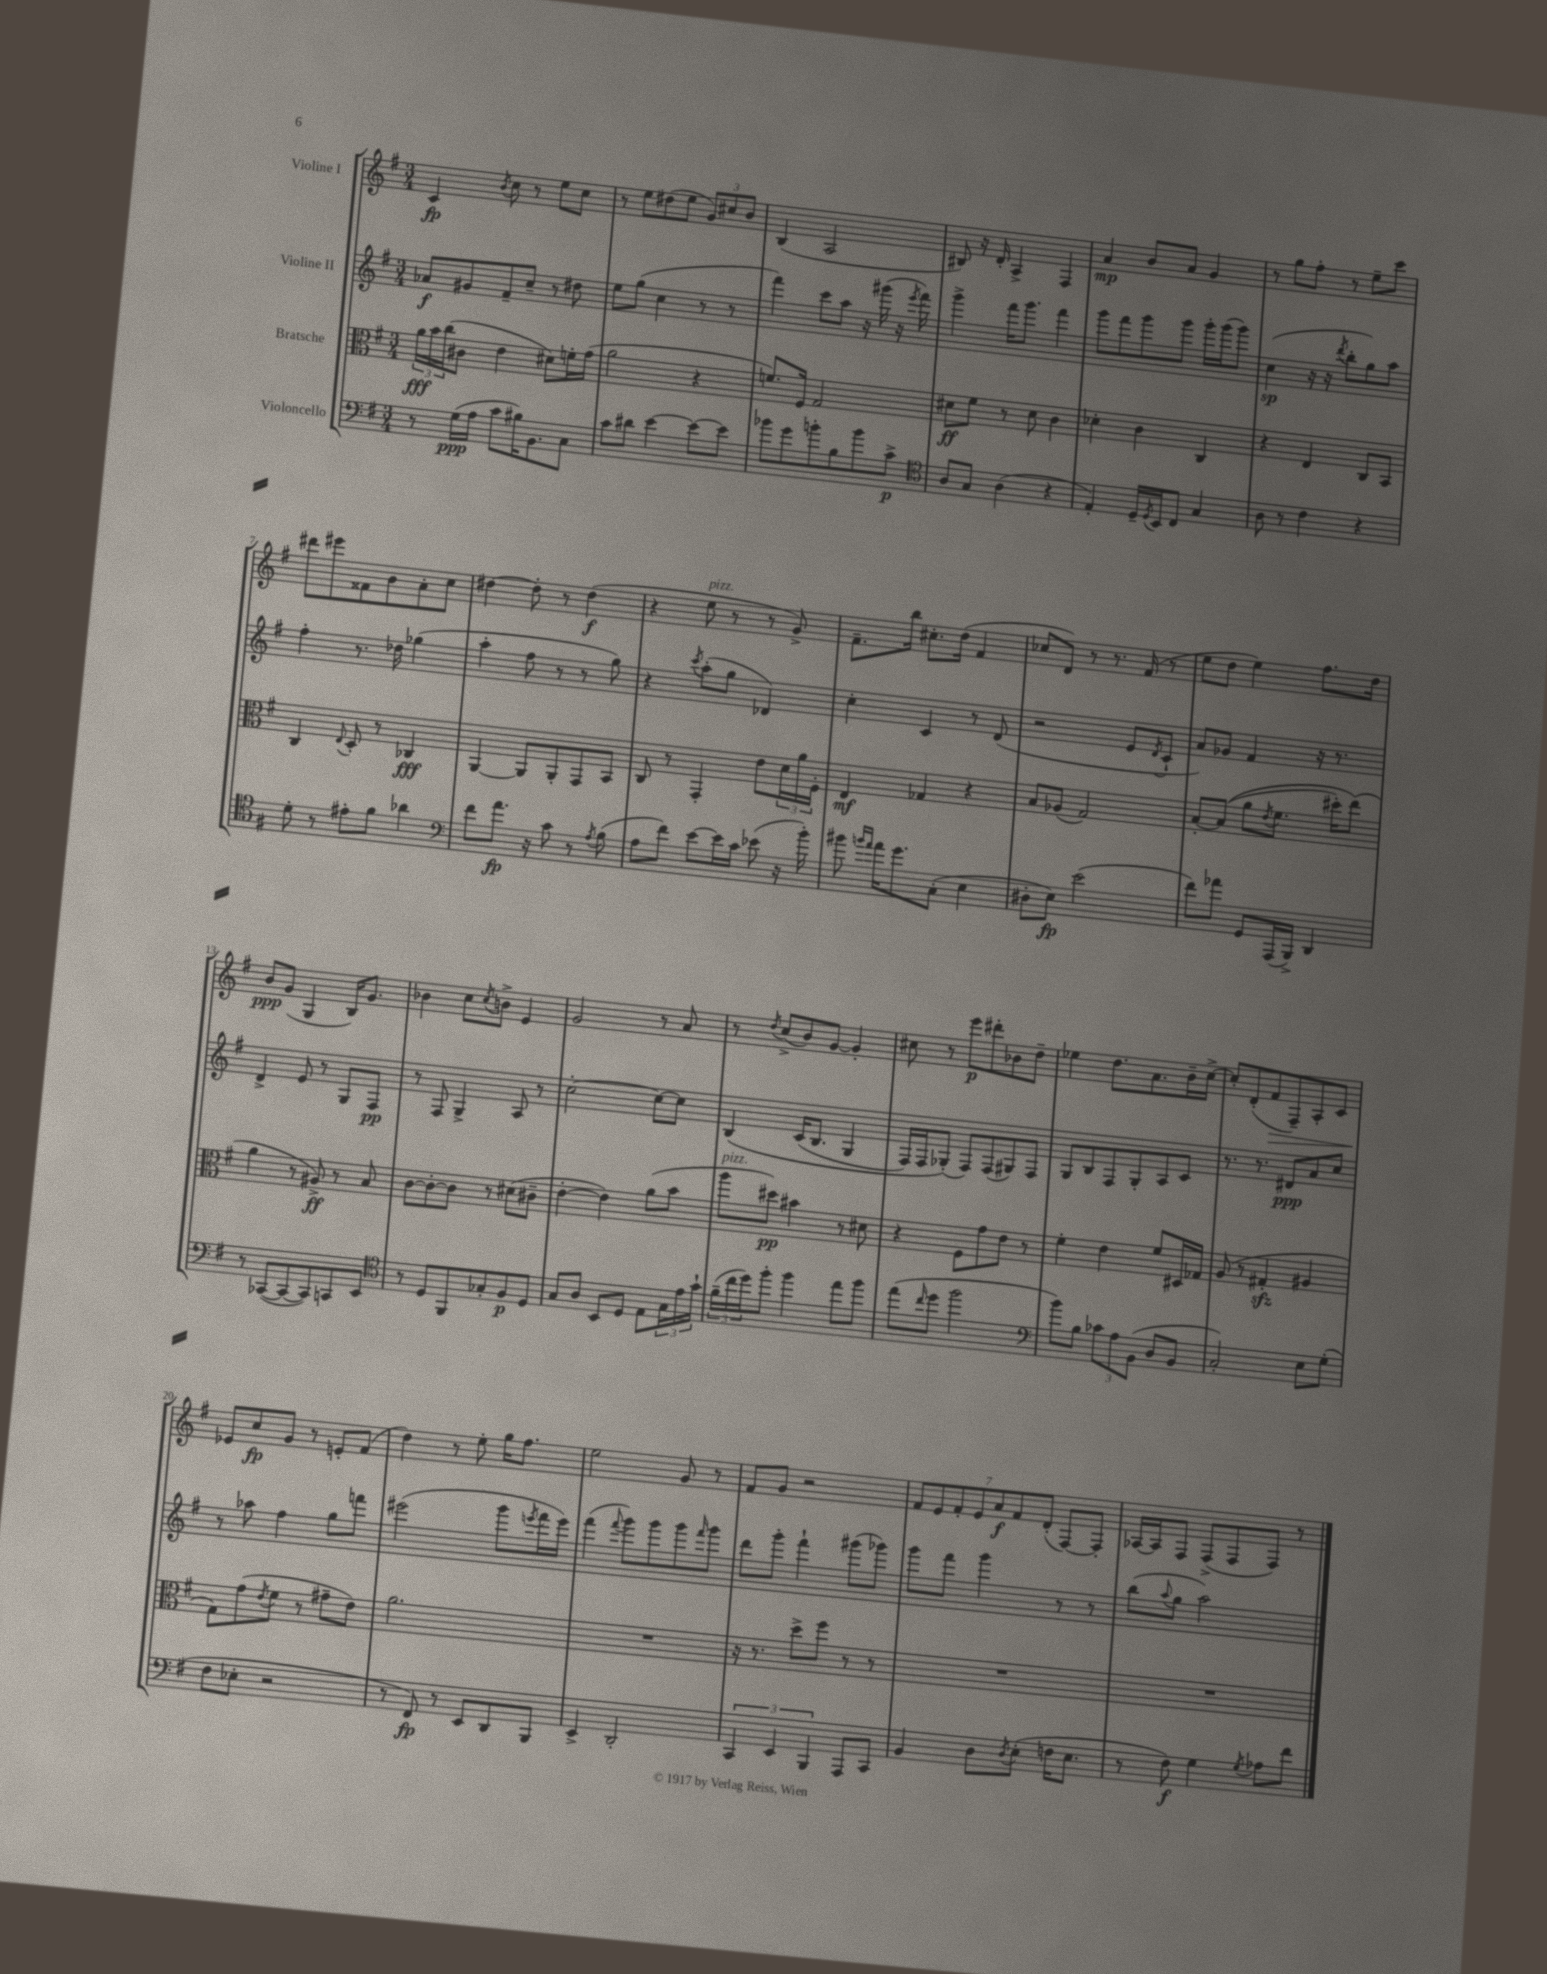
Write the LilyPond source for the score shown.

<<
\new StaffGroup <<
\new Staff = "s0" \with { instrumentName = "Violine I" } {
    \clef treble \key g \major \numericTimeSignature \time 3/4
    c'4\fp \acciaccatura { b'8 } c''8 r8 e''8 c''8 |
    r8 e''8 dis''8( e''8 \tuplet 3/2 { g'8) cis''8 b'8 } |
    b4( a2 |
    bis8) r16 d'16-. a4-> fis4 |
    a'4\mp b'8 a'8 g'4 |
    r8 g''8 fis''8-. r8 e''8-- c'''8 |
    dis'''8 eis'''8 fisis'8 b'8 a'8-. c''8 |
    dis''4~ dis''8-. r8 dis''4\f( |
    r4 e''8^\markup { \italic "pizz." } r8 r8 g'8->) |
    fis'8.-- b''16 cis''8.-. d''16( fis'4 |
    ces''8 d'8) r8 r8. fis'16( r8 |
    e''8 d''8 e''4) fis''8. d''16 |
    b'8\ppp g'8( g4 b16) g'8. |
    bes'4 c''8 \acciaccatura { c''8 } b'8-> e'4 |
    g'2 r8 a'8 |
    r8 \acciaccatura { d''8 } c''8->( b'8) g'8~ g'4-. |
    cis''8 r8 e'''8\p dis'''8-. bes'8 d''8-- |
    ees''4 d''8. a'8. b'16-- c''16~-> |
    c''8-. d'8-.( fis'8\> fis8--) a8-. c'8 |
    ees'8\! c''8\fp g'8 r8 e'8-. fis'8( |
    d''4) r8 e''8-. g''16 fis''8. |
    e''2 g'8 r8 |
    fis'8 g'8 r2 |
    \tuplet 7/4 { fis'8 e'8 fis'8-. e'8 a'8\f fis'8 d'8-.( } fis8~) fis8-. |
    aes16~ aes16 fis8 fis8->( fis8 fis8) r8 \bar "|." |
}
\new Staff = "s1" \with { instrumentName = "Violine II" } {
    \clef treble \key g \major \numericTimeSignature \time 3/4
    aes'8\f gis'8 fis'8-- c''8-- r8 dis''8 |
    e''8 g''8( c''4 r8 r8 |
    fis'''4) c'''8 a''8 r16 gis'''16( r16 \acciaccatura { e'''8 } fis'''16) |
    g'''4-> fis'''16 g'''8. fis'''4 |
    g'''8 fis'''8 g'''8 g'''8 g'''16-. g'''16( g'''8) |
    c''4\sp( r16 r16 \acciaccatura { d'''8 } b''8-. g''8) a''8 |
    fis''4-. r8. des''16 ges''4( |
    a''4-. fis''8 r8 r8 g''8) |
    r4 \acciaccatura { c'''8 } a''8-.( g''8 des'4) |
    c''4-. c'4 r8 d'8( |
    r2 e'8 \acciaccatura { d'8 } c'8-! |
    a'8) ges'8 fis'4 r16 r8. |
    d'4-> e'8 r8 g8 fis8\pp |
    r8 fis8 g4-> a8 r8 |
    c''2~-. c''8~ c''8 |
    b4\( c'16( b8. g4 |
    fis16) fis16 ges8-.(\) fis8) fis8( gis8) fis8 |
    g8 b8 fis8 g8-. a8 c'8 |
    r8. r8. dis'8\ppp a'8 c''8 |
    r8 aes''8 fis''4 g''8 f'''8 |
    eis'''2( g'''8 \acciaccatura { e'''8 } fis'''16 e'''16) |
    fis'''4( \appoggiatura { fis'''8 } g'''8) g'''8 g'''8 \grace { fis'''16 } g'''8 |
    d'''8 g'''8-. fis'''4-! gis'''8( ges'''8) |
    g'''8 fis'''8 g'''4 r8 r8 |
    b''8( \appoggiatura { a''8 } g''8 a''2) \bar "|." |
}
\new Staff = "s2" \with { instrumentName = "Bratsche" } {
    \clef alto \key g \major \numericTimeSignature \time 3/4
    \tuplet 3/2 { a'16\fff b'16 c''16( } cis'8 e'4 dis'8) f'16-. g'16( |
    a'2 r4 |
    f'8.) fis16 g2 |
    dis'8\ff fis'8 r8 dis'8 c'4 |
    des'4-. c'4 c4 |
    r4 e4 c8 b,8 |
    c4 \appoggiatura { e8 } d8-. r8 ces4\fff |
    a,4~ a,8 a,8-. g,8 b,8 |
    c8 r8 g,4-. e'8 \tuplet 3/2 { d'16 a'16 fis16-. } |
    e4\mf ges4 r4 |
    b8 aes8( g2) |
    b8~-. b8(\( a'8 \acciaccatura { e'8 } fis'8. dis''16-.) e''8(\) |
    a'4 r8 ais8->\ff) r8 b8 |
    c'8~ c'8~-. c'8 r8 dis'8( cis'8-- |
    e'4~-. e'4) a'8( b'8 |
    a''8^\markup { \italic "pizz." } dis''8\pp) bis'4 r8 dis'8 |
    r4 fis8 g'8 e'8 r8 |
    fis'4-. e'4 fis'8 dis16 ges16 |
    a8( r8 gis4-.\sfz ais4 |
    g8) g'8( \acciaccatura { e'8 } fis'8 r8 gis'8-- e'8) |
    a'2. |
    R2. |
    r16 r8. d''8-> fis''8 r8 r8 |
    R2. |
    R2. \bar "|." |
}
\new Staff = "s3" \with { instrumentName = "Violoncello" } {
    \clef bass \key g \major \numericTimeSignature \time 3/4
    r8 g16\ppp( a16 c'8 bis16) b,8. c8 |
    c'8 dis'8 e'4~ e'8~ e'8 |
    bes'8 g'8 b'8-. b8 b'8 c'8->\p |
    \clef tenor a8 g8 a4( r4 |
    e4-.) d16-- \acciaccatura { d8 } b,16 c8 g4 |
    a8 r8 c'4 r4 |
    d'8-. r8 eis'8-. fis'8 aes'4 |
    \clef bass fis'8 a'8.\fp r16 c'8 r8 \acciaccatura { a8 } b8( |
    a8 fis'8) e'8~ e'16 c'16 ees'8( r16 b'16-.) |
    bis'8 \grace { b'16 a'16 } a'16 g'8. c8-.( e4 |
    dis8-. e8\fp) e'2( |
    fis'8) aes'8 g,8 a,,16( b,,16->) d,4 |
    r8 ces,8~( ces,8~ ces,8) c,8 e,8 |
    \clef tenor r8 d8 fis,8 ges8-. fis8\p d8 |
    g8 a8 b,8 d8 e8 \tuplet 3/2 { g16 e'16 g'16-! } |
    \tuplet 3/2 { fis'16--( c''16 d''16) } fis''8-. fis''4 e''8 fis''8 |
    e''8( \grace { c''16 } d''8 fis''2 |
    \clef bass b'8) b8 \tuplet 3/2 { ces'8 a8 b,8( } d8 b,8 |
    c2-.) e8 g8-.( |
    fis8 ees8-. r2 |
    r8 fis,8\fp) r8 e,8 d,8 b,,8 |
    e,4-> d,2-. |
    \tuplet 3/2 { c,4 e,4 b,,4 } a,,8 c,8 |
    b,4 d8 \acciaccatura { d8 } e8-.( f16 e8. |
    r8 fis8\f) g4 \acciaccatura { g8 } aes8 fis'8 \bar "|." |
}
>>
>>
